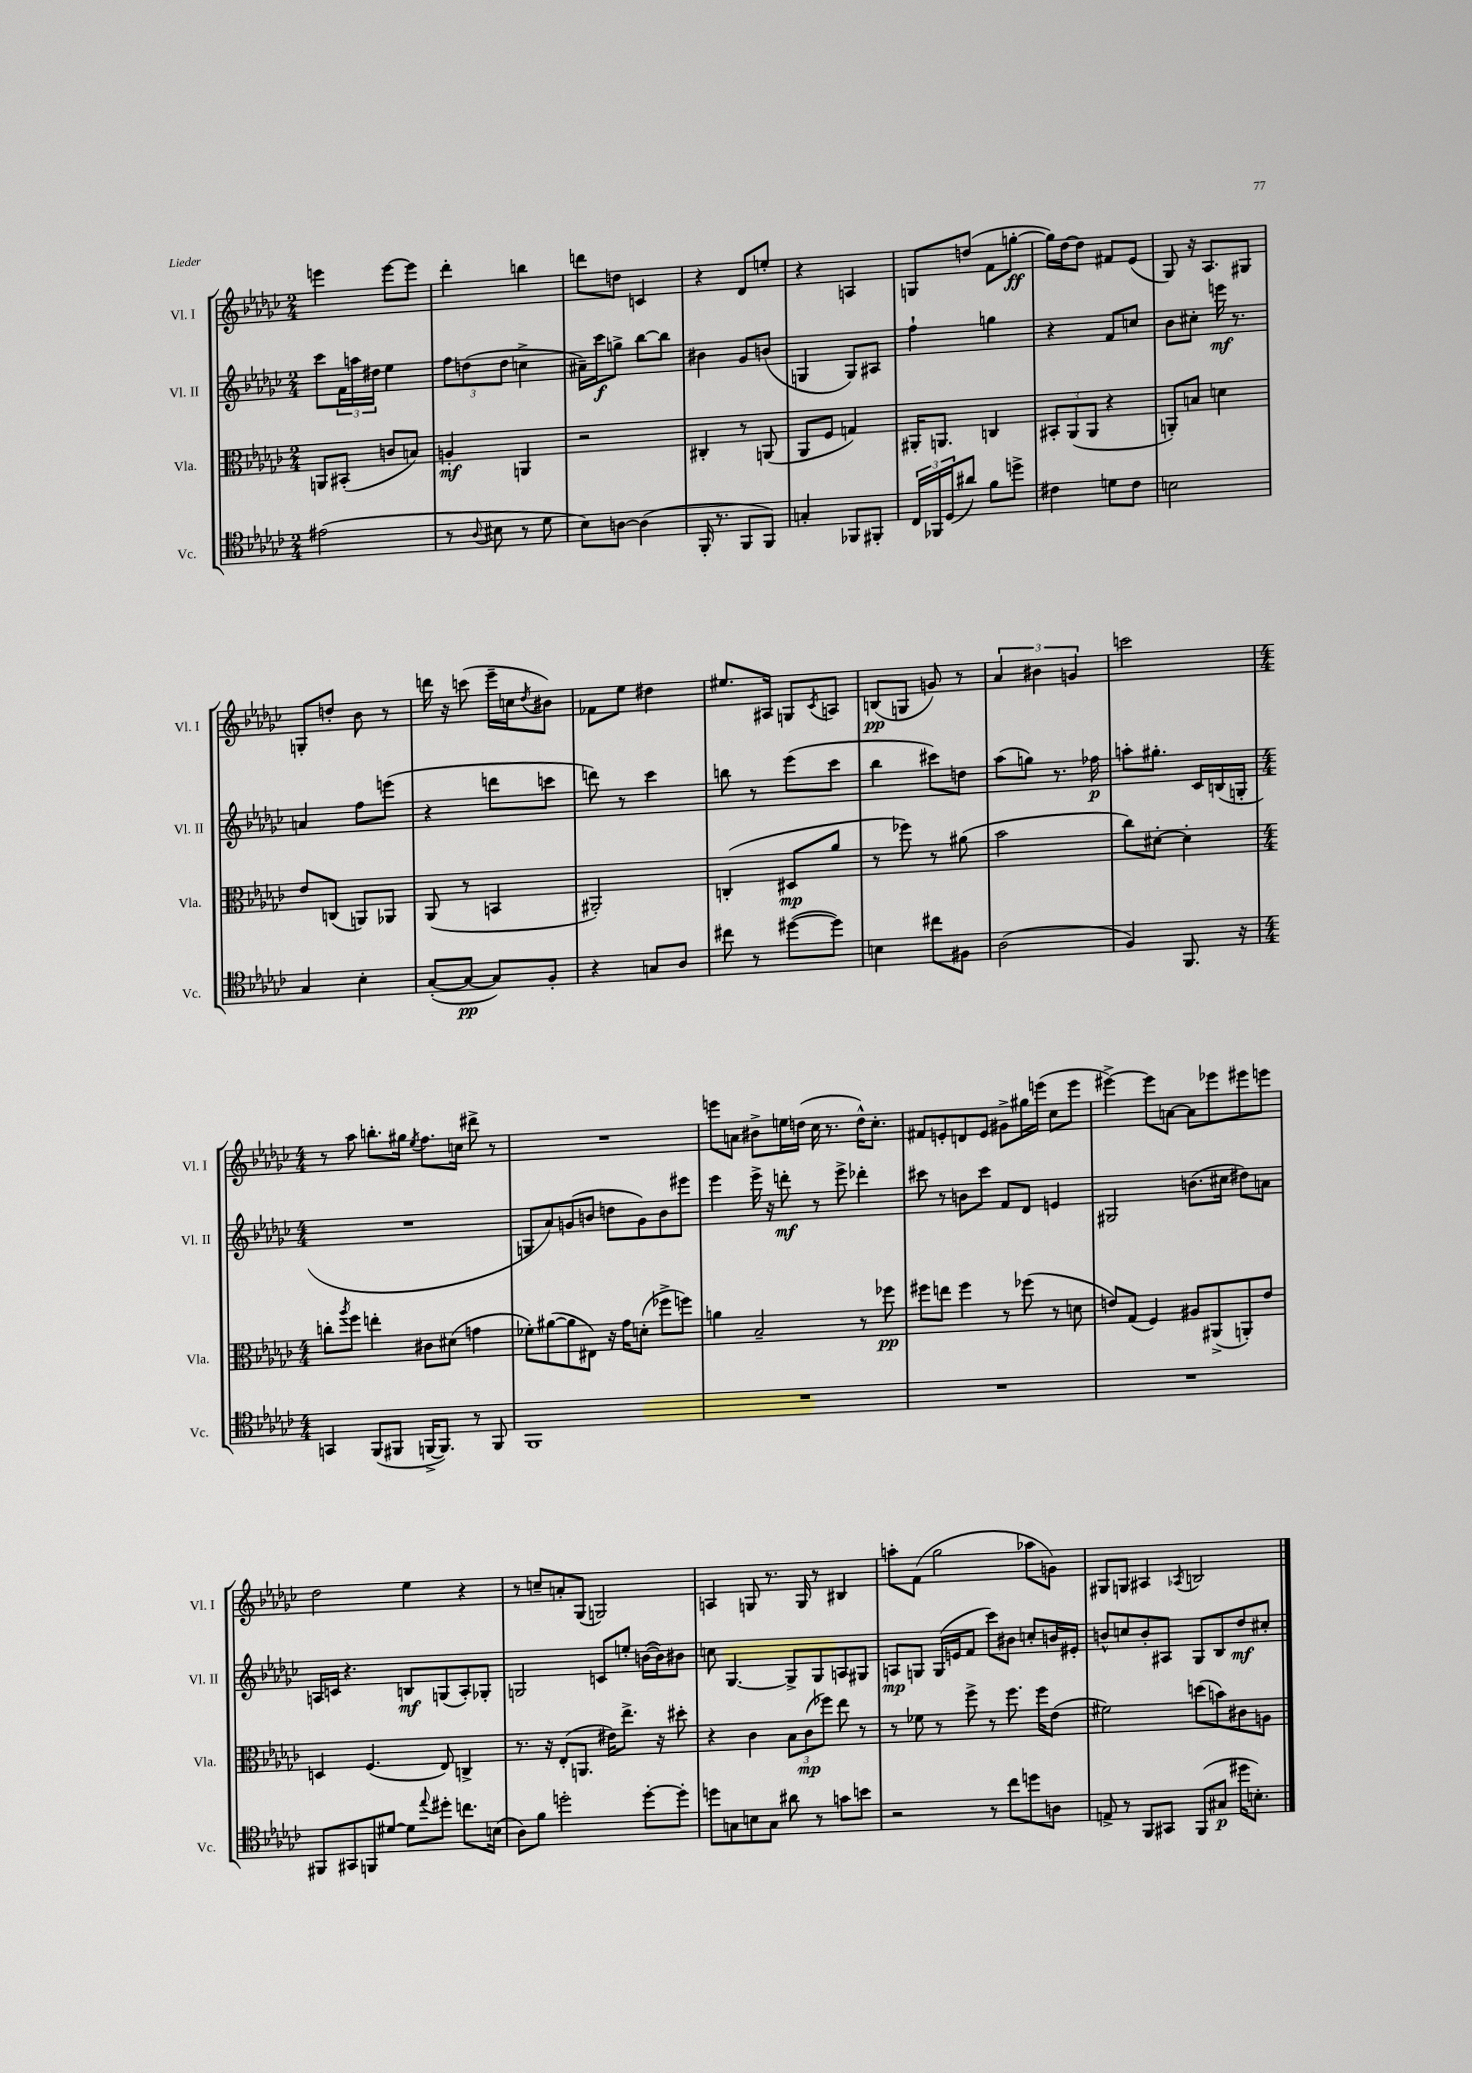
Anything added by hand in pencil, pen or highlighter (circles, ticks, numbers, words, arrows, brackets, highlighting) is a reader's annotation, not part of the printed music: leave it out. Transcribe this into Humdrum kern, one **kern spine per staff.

**kern	**dynam	**kern	**dynam	**kern	**dynam	**kern	**dynam
*part4	*part4	*part3	*part3	*part2	*part2	*part1	*part1
*staff4	*staff4	*staff3	*staff3	*staff2	*staff2	*staff1	*staff1
*I"Vc.	*	*I"Vla.	*	*I"Vl. II	*	*I"Vl. I	*
*I'Vc.	*	*I'Vla.	*	*I'Vl. II	*	*I'Vl. I	*
*clefC4	*	*clefC3	*	*clefG2	*	*clefG2	*
*k[b-e-a-d-g-c-]	*	*k[b-e-a-d-g-c-]	*	*k[b-e-a-d-g-c-]	*	*k[b-e-a-d-g-c-]	*
*M2/4	*	*M2/4	*	*M2/4	*	*M2/4	*
=20	=20	=20	=20	=20	=20	=20	=20
(2e#X\	.	8AAn/L	.	8ccc-\L	.	4eeen\	.
.	.	(8BB#X'/J	.	24f\L	.	.	.
.	.	.	.	24aan\	.	.	.
.	.	.	.	24dd#X\JJ	.	.	.
.	.	8cn/L	.	4ee-\	.	[8eee\L	.
.	.	8Bn/J)	.	.	.	8eee\J]	.
=21	=21	=21	=21	=21	=21	=21	=21
8r	.	4An'/	mf	12ff\L	.	4ddd-'\	.
.	.	.	.	(12ddn\	.	.	.
8qqA-/	.	.	.	.	.	.	.
8B#X\	.	.	.	.	.	.	.
.	.	.	.	12dd\J	.	.	.
8r	.	4AAn/	.	4ccn^\	.	4bbn\	.
8d-\	.	.	.	.	.	.	.
=22	=22	=22	=22	=22	=22	=22	=22
8B-\L)	.	2r	.	16a#X~\LL)	.	8dddn\L	.
.	.	.	.	16ccc-\J	f	.	.
[8An\J	.	.	.	8ggn^\J	.	8ddn\J	.
(4A\]	.	.	.	[8bb-\L	.	4cn/	.
.	.	.	.	8bb-\J]	.	.	.
=23	=23	=23	=23	=23	=23	=23	=23
16FF'/	.	4C#X'/	.	4b#X\	.	4r	.
8.r	.	.	.	.	.	.	.
8FF/L	.	8r	.	8g-/L	.	8d-/L	.
8FF/J)	.	(8AAn/	.	(8bn/J	.	8een'/J	.
=24	=24	=24	=24	=24	=24	=24	=24
4Gn'/	.	8AA-/L	.	4Gn/	.	4r	.
.	.	8F/J	.	.	.	.	.
8FF-X/L	.	4Gn/)	.	8G/L)	.	4An/	.
8FF#X'/J	.	.	.	8A#X/J	.	.	.
=25	=25	=25	=25	=25	=25	=25	=25
24C-/LL	.	16AA#X'/KL	.	4ff`\	.	8Gn/L	.
24FF-X/	.	.	.	.	.	.	.
.	.	8.AAn/J	.	.	.	.	.
(24D-/J	.	.	.	.	.	.	.
8a#X/J)	.	.	.	.	.	(8ddn/J	.
8f\L	.	4Cn/	.	4ggn\	.	8f\L	.
8ddn^\J	.	.	.	.	.	[8ggn'\J	ff
=26	=26	=26	=26	=26	=26	=26	=26
4c#X\	.	12BB#X'/L	.	4r	.	16gg\LL])	.
.	.	.	.	.	.	[16dd-\J	.
.	.	(12AA-/	.	.	.	.	.
.	.	.	.	.	.	8dd-\J]	.
.	.	12AA-/J	.	.	.	.	.
8dn\L	.	4r	.	8f/L	.	8f#X/L	.
8c#\J	.	.	.	8ccn/J	.	(8e-/J	.
=27	=27	=27	=27	=27	=27	=27	=27
2Bn\	.	8AAn'/L)	.	8b-\L	.	8G-/)	.
.	.	8Bn/J	.	8cc#X'\J	.	16r	.
.	.	.	.	.	.	8.A-/L	.
.	.	4dn\	.	16eeen\	mf	.	.
.	.	.	.	8.r	.	.	.
.	.	.	.	.	.	8G#X/J	.
!!LO:LB:g=z
=28	=28	=28	=28	=28	=28	=28	=28
4G-/	.	8e-/L	.	4an/	.	8Gn'/L	.
.	.	(8Cn/J	.	.	.	8ddn'/J	.
4B-'\	.	8AAn/L)	.	8ff\L	.	8b-\	.
.	.	8AA-X/J	.	(8eeen\J	.	8r	.
=29	=29	=29	=29	=29	=29	=29	=29
([8G-'/L	.	(8AA-/	.	4r	.	16dddn\	.
.	.	.	.	.	.	16r	.
8G-/J_	pp	8r	.	.	.	(8cccn\	.
8G-/L])	.	4BBn/	.	8dddn\L	.	16eee-~\LL	.
.	.	.	.	.	.	16ccn\J	.
.	.	.	.	.	.	8qdd-/	.
8F'/J	.	.	.	8cccn\J	.	8b#X\J)	.
=30	=30	=30	=30	=30	=30	=30	=30
4r	.	2AA#X'/)	.	8dddn\)	.	8f-X\L	.
.	.	.	.	8r	.	8ee-\J	.
8Gn/L	.	.	.	4ccc-\	.	4dd#X\	.
8A-/J	.	.	.	.	.	.	.
=31	=31	=31	=31	=31	=31	=31	=31
8cc#X\	.	(4Cn'/	.	8bbn\	.	8.ee#X/L	.
8r	.	.	.	8r	.	.	.
.	.	.	.	.	.	16A#X/Jk	.
([8dd#X\L	.	8D#X/L	mp	(8eee-\L	.	8Gn/L	.
.	.	.	.	.	.	8qc-/	.
8dd#\J])	.	8a-/J	.	8ccc-\J	.	8An/J	.
=32	=32	=32	=32	=32	=32	=32	=32
4Bn\	.	8r	.	4bb-\	.	(8Bn/L	pp
.	.	8ff-X\)	.	.	.	8Gn/J	.
8cc#X\L	.	8r	.	8ccc#X\L)	.	8gn/)	.
8F#X\J	.	(8a#X\	.	8ddn\J	.	8r	.
=33	=33	=33	=33	=33	=33	=33	=33
(2A-\	.	2b-\	.	(8aa-\L	.	6a-/	.
.	.	.	.	8ggn\J)	.	.	.
.	.	.	.	.	.	6b#X\	.
.	.	.	.	8.r	.	.	.
.	.	.	.	.	.	6gn/	.
.	.	.	.	16ff-X\	p	.	.
=34	=34	=34	=34	=34	=34	=34	=34
4F/)	.	8cc-\L)	.	8aan'\L	.	2cccn\	.
.	.	[8d#X'\J	.	8.gg#X'\J	.	.	.
8.FF/	.	4d#'\]	.	.	.	.	.
.	.	.	.	16c-/LL	.	.	.
.	.	.	.	(16Bn/	.	.	.
16r	.	.	.	16Gn'/JJ	.	.	.
!!LO:LB:g=z
=35	=35	=35	=35	=35	=35	=35	=35
*M4/4	*	*M4/4	*	*M4/4	*	*M4/4	*
4GGn/	.	8ccn'\L	.	1r	.	8r	.
.	.	8qaa-/	.	.	.	.	.
.	.	8ff\J	.	.	.	8aa-\	.
(8FF/L	.	4een'\	.	.	.	8.bbn'\L	.
8FF#X/J	.	.	.	.	.	.	.
.	.	.	.	.	.	16gg#X\Jk	.
.	.	.	.	.	.	8qee-/	.
[16FFn^/KL	.	8c#X\L	.	.	.	8.ff\L	.
8.FF/J])	.	.	.	.	.	.	.
.	.	(8d#X\J	.	.	.	.	.
.	.	.	.	.	.	16ccn\Jk	.
8r	.	4gn\	.	.	.	8ddd#X^\	.
8FF/	.	.	.	.	.	8r	.
=36	=36	=36	=36	=36	=36	=36	=36
1FF	.	8f-X'\L)	.	8Gn/L	.	1r	.
.	.	([8a#X\	.	8a-/)	.	.	.
.	.	8a#\]	.	(8gn/	.	.	.
.	.	8E#X\J)	.	8bn/J	.	.	.
.	.	16r	.	8ddn\L	.	.	.
.	.	16g-\KL	.	.	.	.	.
.	.	(8dn'\J	.	8g\)	.	.	.
.	.	8ff-X^\L	.	8b\	.	.	.
.	.	8ffn\J)	.	8eee#X\J	.	.	.
=37	=37	=37	=37	=37	=37	=37	=37
1r	.	4an\	.	4eee-\	.	8eeen\L	.
.	.	.	.	.	.	8an\J	.
.	.	2B-~/	.	16eee-^\	.	8b#X^\L	.
.	.	.	.	16r	.	.	.
.	.	.	.	8dddn'\	mf	16een\L	.
.	.	.	.	.	.	(16ddn\JJ	.
.	.	.	.	8r	.	16cc-\	.
.	.	.	.	.	.	8.r	.
.	.	.	.	8eee-^\	.	.	.
.	.	8r	.	4ddd-X'\	.	16dd^^\KL)	.
.	.	.	.	.	.	8.cc-'\J	.
.	.	8ff-X\	pp	.	.	.	.
=38	=38	=38	=38	=38	=38	=38	=38
1r	.	8ff#X\L	.	8ccc#X\	.	8f#X/L	.
.	.	8een\J	.	8r	.	8en'/	.
.	.	4ff#\	.	8bn\L	.	8dn/	.
.	.	.	.	8ccc#\J	.	8e/J	.
.	.	8r	.	8f/L	.	8g#X^\L	.
.	.	(8ff-X\	.	8d-/J	.	16gg#X\L	.
.	.	.	.	.	.	(16eeen\JJ	.
.	.	8r	.	4en/	.	8cc-\L	.
.	.	8dn\	.	.	.	8eee\J	.
=39	=39	=39	=39	=39	=39	=39	=39
1r	.	8en/L)	.	2G#X/	.	[4eee#X^\)	.
.	.	(8G-/J	.	.	.	.	.
.	.	4F/)	.	.	.	8eee#\L]	.
.	.	.	.	.	.	[8an\J	.
.	.	8A#X/L	.	(8.bn\L	.	8a\L]	.
.	.	(8AA#X^/	.	.	.	8eee-X\	.
.	.	.	.	16cc#X\Jk	.	.	.
.	.	8AAn'/)	.	8dd#X\L)	.	8eee#X\	.
.	.	8e/J	.	8an\J	.	8eeen\J	.
!!LO:LB:g=z
=40	=40	=40	=40	=40	=40	=40	=40
8FF#X/L	.	4Dn/	.	16An/LL	.	2dd-\	.
.	.	.	.	16cn/JJ	.	.	.
8GG#X/	.	.	.	4.r	.	.	.
8FFn/	.	(4.F/	.	.	.	.	.
[8d#X/J	.	.	.	.	.	.	.
8d#\L]	.	.	.	8Bn/L	mf	4ee-\	.
8qqee-/	.	.	.	.	.	.	.
8dd#X'\J	.	8E-/)	.	(8Gn/	.	.	.
8.ccn\L	.	4Cn^/	.	8A'/)	.	4r	.
.	.	.	.	8G-X'/J	.	.	.
(16Bn\Jk	.	.	.	.	.	.	.
=41	=41	=41	=41	=41	=41	=41	=41
8A-\L)	.	8.r	.	2Gn/	.	8r	.
8f\J	.	.	.	.	.	8ccn~/L	.
.	.	16r	.	.	.	.	.
2ddn'\	.	(8E-'/L	.	.	.	8an'/	.
.	.	8.AAn/J	.	.	.	(8G-/J	.
.	.	.	.	8cn/L	.	2Gn/)	.
.	.	16e#X\KL)	.	.	.	.	.
.	.	8.ee-^\J	.	8een'/J	.	.	.
[8dd'\L	.	.	.	([16bn\LL	.	.	.
.	.	16r	.	16b\J])	.	.	.
8dd'\J]	.	8dd#X'\	.	8b#X\J	.	.	.
=42	=42	=42	=42	=42	=42	=42	=42
8ddn\L	.	4r	.	8ccn\	.	4An/	.
8Gn\	.	.	.	[4.G-/	.	.	.
8Bn\	.	4c-\	.	.	.	8Gn/	.
8G\J	.	.	.	.	.	8.r	.
8a#X\	.	12B-\L	.	8G-^/L]	.	.	.
.	.	.	.	.	.	16G/	.
.	.	(12c-\	mp	.	.	.	.
8r	.	.	.	8G-/	.	8r	.
.	.	12ff-X\J)	.	.	.	.	.
8gn\L	.	8ee-\	.	8An/	.	4B#X/	.
8bn\J	.	8r	.	8G#X/J	.	.	.
=43	=43	=43	=43	=43	=43	=43	=43
2r	.	8r	.	8An/L	mp	8aan'\L	.
.	.	8f-X\	.	8Gn/J	.	(8f\J	.
.	.	8r	.	(16G/LL	.	2gg-\	.
.	.	.	.	16en/J	.	.	.
.	.	8ff^\	.	8f/J	.	.	.
8r	.	8r	.	8ccc-\L)	.	.	.
8cc-\L	.	8.ff\	.	8b#X\J	.	.	.
8ddn\	.	.	.	8ccn'/L	.	8aa-X\L	.
.	.	16ff\KL	.	.	.	.	.
8An\J	.	(8e-\J	.	16bn/L	.	8gn\J)	.
.	.	.	.	16e#X'/JJ	.	.	.
=44	=44	=44	=44	=44	=44	=44	=44
8En^/	.	2f#X\)	.	8bn^^/L	.	8G#X/L	.
8r	.	.	.	8ccn/	.	8Gn/J	.
8FF/L	.	.	.	8b'/	.	4A#X/	.
8GG#X/J	.	.	.	8A#X/J	.	.	.
.	.	.	.	.	.	8qA-X/	.
(8FF/L	.	(8ddn\L	.	8G-/L	.	2Bn/	.
8G#X/J	p	8bn\)	.	8B-/	.	.	.
16dd#X\KL	.	8c#X\	.	8dd-/	mf	.	.
8.Bn'\J)	.	.	.	.	.	.	.
.	.	8An\J	.	8cc#X'/J	.	.	.
==	==	==	==	==	==	==	==
*-	*-	*-	*-	*-	*-	*-	*-
